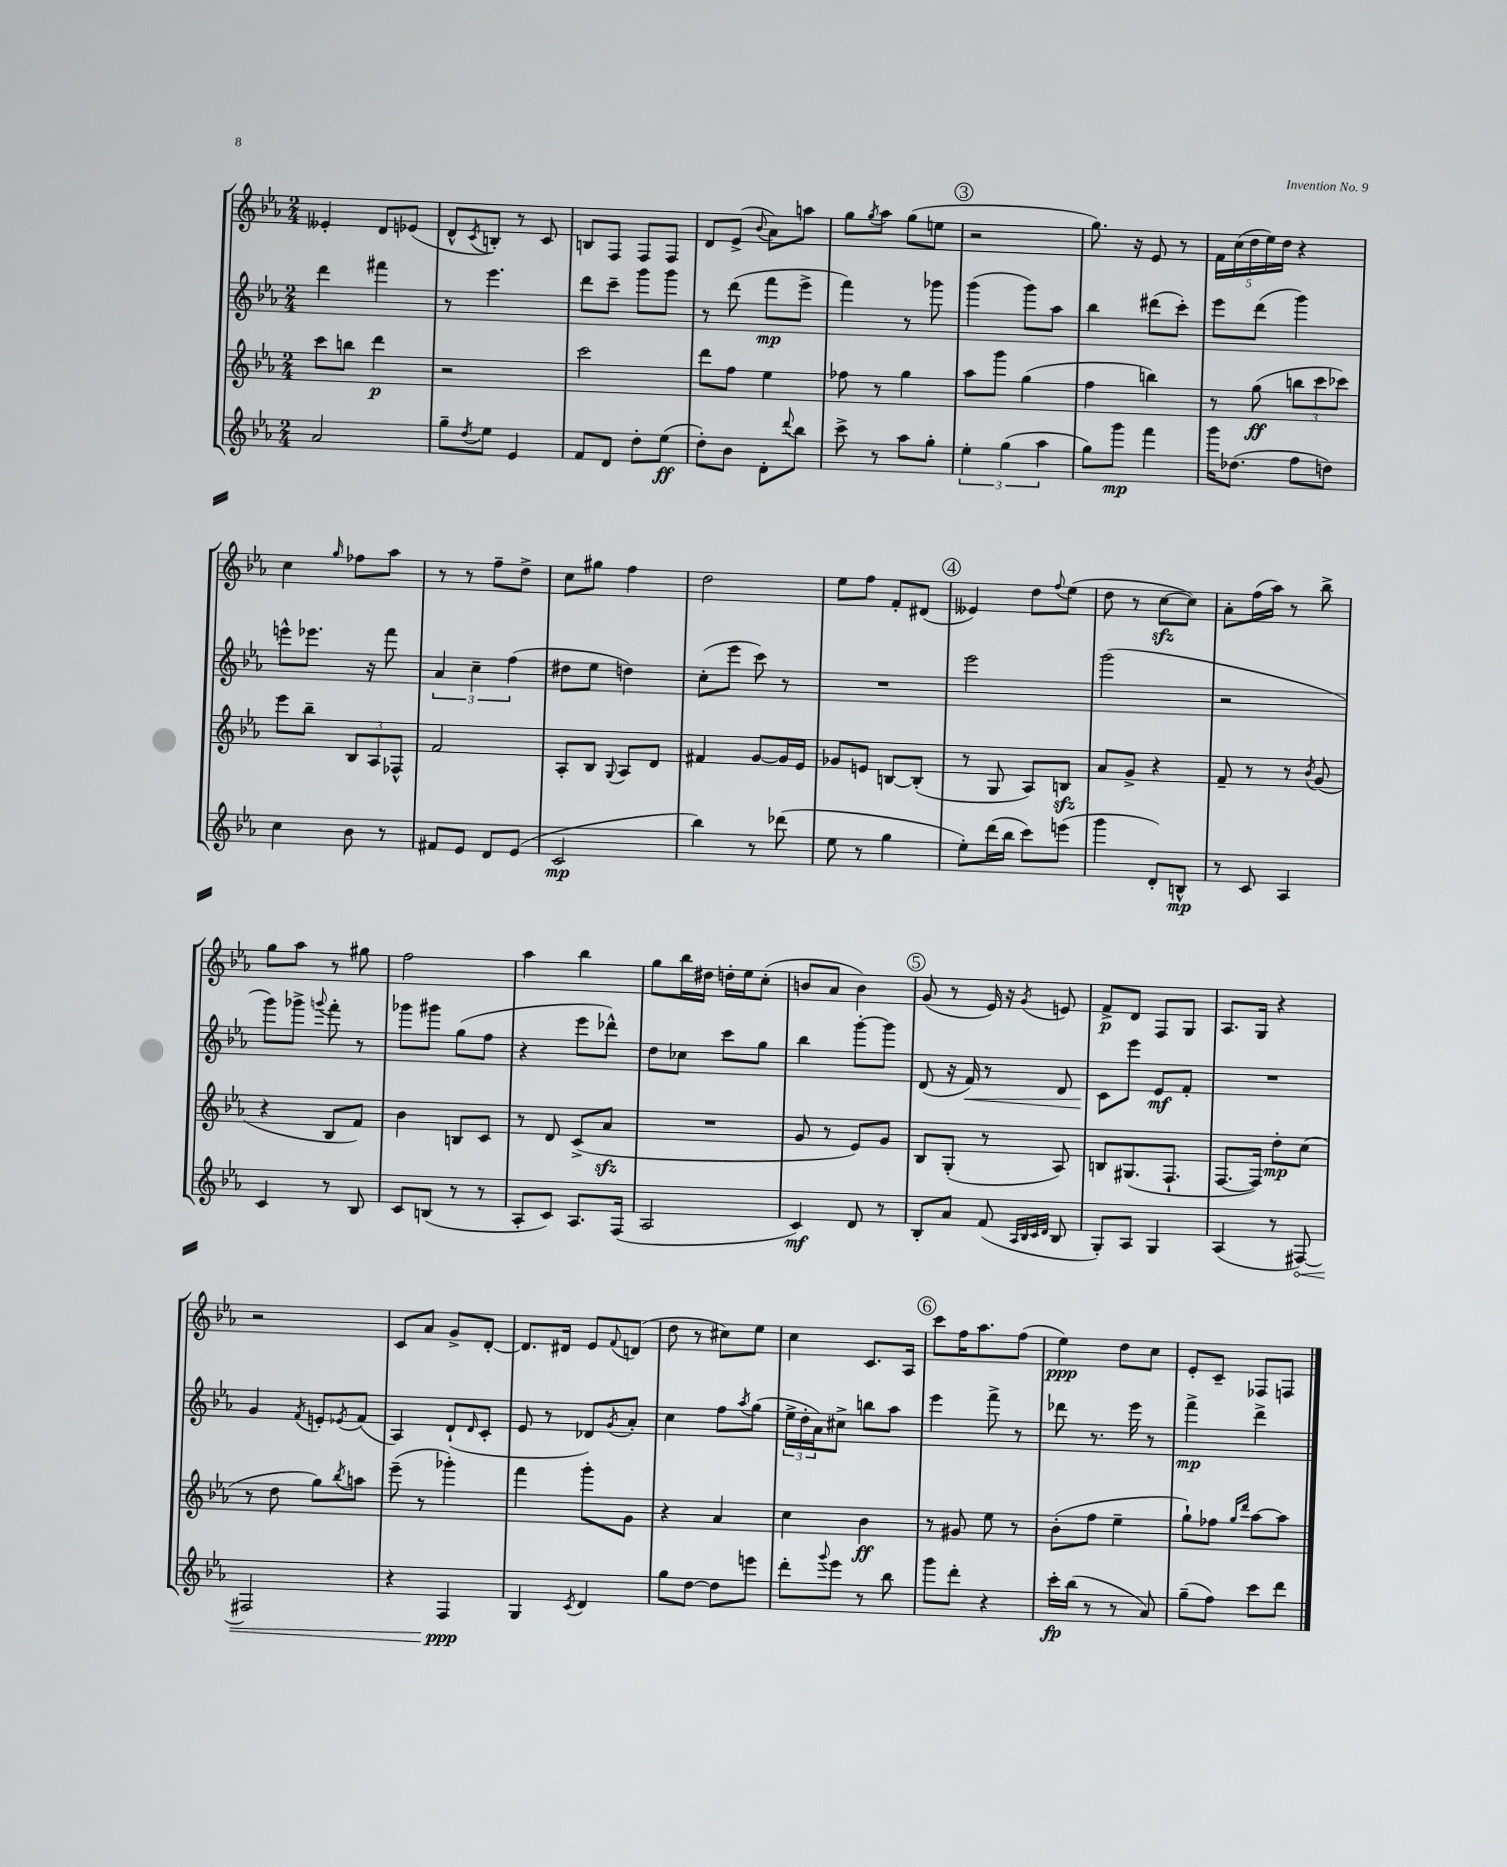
<<
\new StaffGroup <<
\new Staff = "s0" {
    \clef treble \key ees \major \numericTimeSignature \time 2/4
    eeses'4-. d'8 ees'8( |
    d'8-^ \acciaccatura { c'8 } b8-.) r8 c'8 |
    b8 f8 f8 f8 |
    d'8 ees'8->( \appoggiatura { bes'8 } aes'8) a''8 |
    g''8 \acciaccatura { g''8 } aes''8 g''8( e''8 |
    \mark \markup { \circle "3" } r2 |
    g''8.) r16 ees'8 r8 |
    \tuplet 5/4 { f'16 c''16( d''16 ees''16) d''16 } r4 |
    c''4 \grace { g''16 } fes''8 aes''8 |
    r8 r8 f''8-- d''8-> |
    c''8 gis''8 f''4 |
    d''2 |
    ees''8 f''8 f'8-. dis'8( |
    \mark \markup { \circle "4" } eeses'4) d''8 \appoggiatura { f''8 } ees''8( |
    d''8 r8 c''8~\sfz c''8) |
    aes'8-. f''16( aes''16) r8 bes''8-> |
    g''8 aes''8 r8 gis''8 |
    f''2 |
    aes''4 bes''4 |
    g''8 bes''16 dis''16 d''16-. ees''16 c''8-.( |
    b'8 aes'8 b'4) |
    \mark \markup { \circle "5" } g'8( r8 ees'16) r16 \acciaccatura { g'8 } e'8 |
    f'8->\p d'8 f8 g8 |
    aes8. g16 r4 |
    r2 |
    c'8 aes'8 g'8-> d'8~-. |
    d'8. dis'16 ees'8 \appoggiatura { f'8 } d'8( |
    d''8 r8 cis''8) ees''8 |
    c''4 c'8. aes16 |
    \mark \markup { \circle "6" } c'''8 f''16 aes''8. f''8( |
    ees''4\ppp) d''8 c''8 |
    ees'8-. c'8-- fes8 f8 \bar "|." |
}
\new Staff = "s1" {
    \clef treble \key ees \major \numericTimeSignature \time 2/4
    d'''4 fis'''4 |
    r8 ees'''4. |
    d'''8 c'''8-- g'''8 g'''8 |
    r8 d'''8( f'''8\mp ees'''8-> |
    f'''4) r8 ges'''8 |
    \mark \markup { \circle "3" } g'''4( g'''8) aes''8 |
    bes''4 dis'''8( c'''8-.) |
    ees'''8 d'''8( g'''4) |
    e'''8-^ ees'''8. r16 f'''8 |
    \tuplet 3/2 { aes'4 c''4-- f''4( } |
    dis''8 ees''8 d''4) |
    c''8-.( ees'''8 c'''8) r8 |
    R2 |
    \mark \markup { \circle "4" } ees'''2 |
    g'''2( |
    r2 |
    g'''8) ges'''8-> \appoggiatura { g'''8 } f'''8-. r8 |
    ges'''8 gis'''8 g''8( f''8 |
    r4 ees'''8 des'''8-^) |
    d''8 ces''8 c'''8 g''8 |
    bes''4 g'''8~-. g'''8 |
    \mark \markup { \circle "5" } d'8( r16 f'16\<) r8 d'8 |
    c'8\! ees'''8 ees'8\mf f'8-. |
    R2 |
    g'4 \acciaccatura { f'8 } e'8-. \acciaccatura { ees'8 } f'8( |
    aes4) d'8-!( \grace { d'16 } c'8-. |
    ees'8 r8 des'8) \acciaccatura { g'8 } aes'8-. |
    c''4 f''8 \acciaccatura { aes''8 } g''8( |
    \tuplet 3/2 { ees''16-> d''16-. aes'16) } cis''8-> b''8 aes''8 |
    \mark \markup { \circle "6" } ees'''4 f'''8-> r8 |
    des'''8 r8. ees'''16 r8 |
    f'''4->\mp d'''4-> \bar "|." |
}
\new Staff = "s2" {
    \clef treble \key ees \major \numericTimeSignature \time 2/4
    c'''8 b''8 d'''4\p |
    r2 |
    c'''2 |
    d'''8 f''8 ees''4 |
    fes''8 r8 g''4 |
    \mark \markup { \circle "3" } aes''8 g'''8 g''4( |
    f''4 b''4) |
    r8 g''8\ff( \tuplet 3/2 { b''8 c'''8 ces'''8) } |
    ees'''8 bes''8-- \tuplet 3/2 { bes8 aes8 fes8-^ } |
    f'2 |
    aes8-. bes8 \appoggiatura { g8 } aes8 d'8 |
    fis'4 g'8~ g'16 ees'16 |
    ges'8 e'8 b8~ b8-.( |
    \mark \markup { \circle "4" } r8 g8 aes8) b8\sfz |
    aes'8 g'8-> r4 |
    f'8-- r8 r8 \acciaccatura { bes'8 } g'8( |
    r4 bes8 f'8) |
    bes'4 b8 c'8 |
    r8 d'8 c'8->( aes'8\sfz |
    R2 |
    g'8 r8 ees'8) g'8 |
    \mark \markup { \circle "5" } bes8 g8-.( r8 aes8) |
    b8 gis8.( f8.-! |
    f8.~ f16) d''8-.\mp c''8( |
    r8 d''8 g''8) \acciaccatura { bes''8 } a''8 |
    ees'''8--( r8 ges'''4-.) |
    f'''4 g'''8-. g'8 |
    r4 aes'4 |
    c''4 bes'4\ff |
    \mark \markup { \circle "6" } r8 gis'8 ees''8 r8 |
    bes'8-.( f''8 ees''4-- |
    g''8-!) fes''8 \grace { g''16 d'''16 } aes''8~ aes''8 \bar "|." |
}
\new Staff = "s3" {
    \clef treble \key ees \major \numericTimeSignature \time 2/4
    aes'2 |
    g''8-- \acciaccatura { d''8 } ees''8 ees'4 |
    f'8 d'8 d''8-. ees''8\ff( |
    d''8-.) bes'8 d'8-. \appoggiatura { d'''8 } bes''8 |
    c'''8-> r8 aes''8 g''8-. |
    \mark \markup { \circle "3" } \tuplet 3/2 { ees''4-. g''4( aes''4 } |
    g''8) g'''8\mp f'''4 |
    g'''16 des''8.( f''8 d''8) |
    c''4 bes'8 r8 |
    fis'8 ees'8 d'8 ees'8( |
    c'2\mp |
    bes''4) r8 des'''8( |
    ees''8 r8 g''4 |
    \mark \markup { \circle "4" } ees''8-.) d'''16( bes''16 c'''8) e'''8( |
    g'''4 d'8-.) b8-^\mp |
    r8 c'8 aes4 |
    c'4 r8 bes8 |
    c'8 b8( r8 r8 |
    aes8-. c'8) aes8. f16( |
    aes2 |
    c'4\mf) d'8 r8 |
    \mark \markup { \circle "5" } bes8-. aes'8 f'8( \grace { aes32 bes32 c'32 d'32 } bes8 |
    g8-.) aes8 g4 |
    aes4( r8 \once \override Hairpin.circled-tip = ##t fis8~\<) |
    fis2 |
    r4 f4\ppp\! |
    g4 \acciaccatura { c'8 } d'4 |
    g''8 d''8~ d''8 e'''8 |
    d'''8-. \appoggiatura { g'''8 } ees'''8 r8 bes''8 |
    \mark \markup { \circle "6" } g'''8 d'''8-. r4 |
    c'''16-.\fp bes''16( r8 r8 aes'8) |
    g''8--( f''8) c'''8 d'''8 \bar "|." |
}
>>
>>
\layout { \context { \Score \remove "Bar_number_engraver" } }
